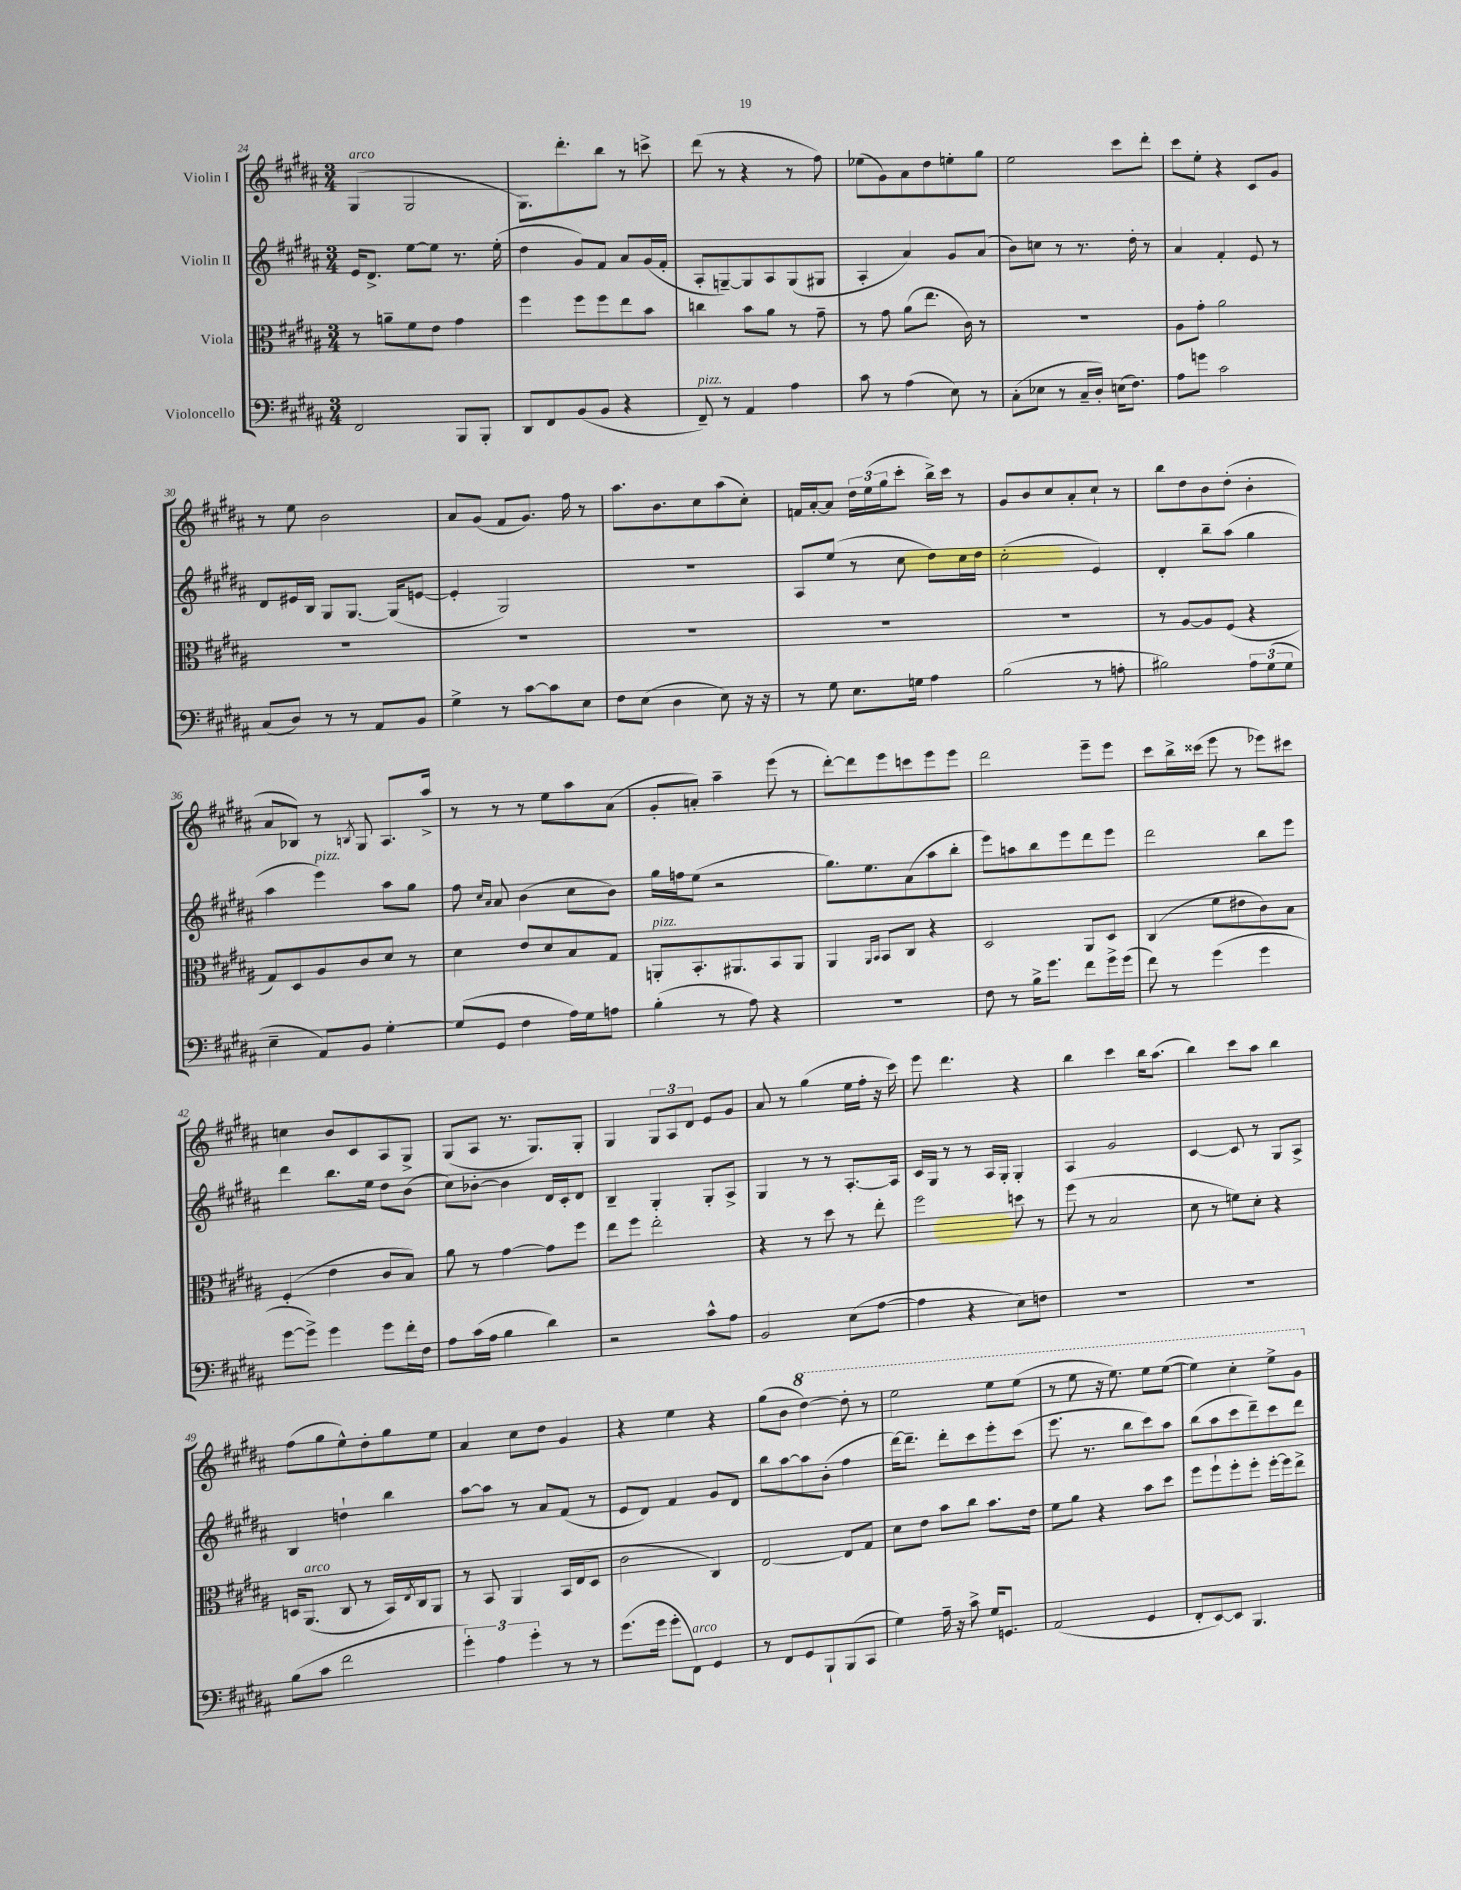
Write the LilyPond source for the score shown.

<<
\new StaffGroup <<
\new Staff = "s0" \with { instrumentName = "Violin I" } {
    \clef treble \key b \major \numericTimeSignature \time 3/4
    gis4^\markup { \italic "arco" }( gis2 |
    gis8.) dis'''8.-. b''8 r8 c'''8-> |
    dis'''8( r8 r4 r8 fis''8) |
    ees''8( gis'8) ais'8 dis''8 e''8-. gis''8 |
    e''2 cis'''8 dis'''8-. |
    cis'''8 e''8-. r4 cis'8 gis'8 |
    r8 e''8 b'2 |
    ais'8 gis'8( fis'8 gis'8.) fis''16 r8 |
    ais''8. b'8. cis''8 ais''8( cis''8-.) |
    f'16 ais'16~-. ais'8 \tuplet 3/2 { dis''16 e''16( gis''16 } cis'''8-. b''16->) cis'''16 r8 |
    gis'8 b'8 cis''8 ais'8-. cis''8-! r8 |
    b''8 dis''8 b'8 dis''8-.( b'4-. |
    ais'8 bes8) r8 \acciaccatura { b8 } gis8 ais8. ais''16-> |
    r8 r8 r8 e''8 ais''8 ais'8( |
    gis'8-. a'8-.) ais''4-- e'''8( r8 |
    dis'''8~-.) dis'''8 e'''8 c'''8 e'''8 e'''8 |
    dis'''2 e'''8-- e'''8 |
    cis'''8 b''16-> cisis'''16( e'''8 r8 ees'''8) cis'''8 |
    c''4 b'8 cis'8 ais8 gis8-> |
    gis8( ais8 r8. gis8.) gis8-. |
    gis4 \tuplet 3/2 { gis8 ais8 dis'8 } e'8 gis'8 |
    ais'8 r8 gis''4( e''16 fis''16-. r16 cis'''16) |
    e'''8 dis'''4. r4 |
    b''4 cis'''4 b''16 ais''8.( |
    b''4) cis'''8 ais''8 b''4 |
    fis''8( gis''8 e''8-^) dis''8-. gis''8 e''8 |
    ais'4 cis''8 dis''8 gis'4 |
    r4 e''4 r4 |
    gis''8( b'8 \ottava #1 dis'''4~) dis'''8-. r8 |
    e'''2 e'''8 e'''8( |
    r8 e'''8 r16 e'''8.) e'''8 e'''8~( |
    e'''4) cis'''4-. e'''8-> gis''8 \ottava #0 \bar "|." |
}
\new Staff = "s1" \with { instrumentName = "Violin II" } {
    \clef treble \key b \major \numericTimeSignature \time 3/4
    e'16 dis'8.-> e''8~ e''8 r8. e''16-.( |
    dis''4 gis'8) fis'8 ais'8 gis'16( fis'16-. |
    ais8-. g8~--) g8 ais8 g8( gis8 |
    ais4-. ais'4) gis'8 ais'8( |
    b'8) c''8 r8 r8. dis''16-. r8 |
    ais'4 fis'4-. e'8 r8 |
    dis'8 eis'16 b16 gis8 gis8.~ gis16( e'8~ |
    e'4-. gis2) |
    R2. |
    ais8 e''8( r8 cis''8 dis''8) cis''16 dis''16 |
    cis''2-.( e'4) |
    dis'4-. b''8-- ais''8( gis''4 |
    ais''4 e'''4^\markup { \italic "pizz." }) ais''8 gis''8 |
    fis''8 \grace { cis''16 ais'16 } ais'8 b'4( cis''8 b'8) |
    gis''16 f''16 e''8( r2 |
    gis''8.) e''8. ais'8( ais''8 b''8-. |
    e'''8) a''8 b''8 e'''8 dis'''8 e'''8 |
    dis'''2 b''8 e'''8 |
    dis'''4 b''8. e''16 dis''8 b'8( |
    cis''8) bes'8~-. bes'4 dis'16 cis'16-. dis'8 |
    b4-- gis4-. gis8-. ais8-> |
    gis4 r8 r8 ais8.~-. ais16 |
    cis'16 gis16 r8 r8 ais16 gis16-. gis4-. |
    ais4 gis'2 |
    cis'4~ cis'8 r8 gis8 ais8-> |
    b4 d''4-! b''4 |
    ais''8~ ais''8 r8 ais'8 fis'8( r8 |
    e'8 dis'8) fis'4 gis'8 dis'8 |
    b''8 ais''8~ ais''8 b'8-.( fis''4 |
    dis'''16~) dis'''8.-- dis'''8-. cis'''8 e'''8-. cis'''8( |
    e'''8. r8. b''8 cis'''8) ais''8 |
    b''8( ais''8 cis'''8 dis'''8--) cis'''8 dis'''8 \bar "|." |
}
\new Staff = "s2" \with { instrumentName = "Viola" } {
    \clef alto \key b \major \numericTimeSignature \time 3/4
    r8 a'8-- fis'8 e'8 gis'4 |
    fis''4 fis''8 fis''8 e''8 b'8 |
    c''4 b'8 ais'8 r8 gis'8-- |
    r8 gis'8 ais'8( e''8. cis'16) r8 |
    R2. |
    ais8 gis'8-. ais'2 |
    R2. |
    R2. |
    R2. |
    R2. |
    R2. |
    r8 ais8~ ais8 fis8( r4 |
    gis8) dis8 ais8 cis'8 dis'8 r8 |
    dis'4 e'8 dis'8 b8 gis8 |
    a,8-.^\markup { \italic "pizz." } b,8.-. ais,8. b,8 ais,8 |
    ais,4 \grace { ais,16 b,16 } b,8 cis8 r4 |
    dis2 ais,8 dis8 |
    cis4( fis'8 eis'8 cis'8) b8 |
    fis4-.( e'4 cis'8 b8) |
    ais'8 r8 gis'4~ gis'8 fis''8 |
    e''8 fis''8 e''2-. |
    r4 r8 dis''8 r8 e''8-. |
    fis''2 d''8 r8 |
    fis''8( r8 b2 |
    dis'8 r8 f'8) dis'8-. r4 |
    d16 ais,8.^\markup { \italic "arco" }( cis8 r8 b,16) \acciaccatura { e8 } cis16 ais,8 |
    r8 b,8 ais,4 b,16 e16( dis8 |
    cis'2 cis4) |
    e2~ e8 gis8 |
    dis'8 e'8 b'8 cis''8 b'8. e'16 |
    fis'8 ais'8 r4 b'8 dis''8 |
    fis''8 fis''8-! fis''8-. fis''8-. fis''16~-. fis''16 e''8-> \bar "|." |
}
\new Staff = "s3" \with { instrumentName = "Violoncello" } {
    \clef bass \key b \major \numericTimeSignature \time 3/4
    fis,2 b,,8 b,,8-. |
    dis,8 fis,8 b,8( b,8 r4 |
    fis,8--^\markup { \italic "pizz." }) r8 ais,4 ais4 |
    cis'8 r8 ais4( e8) r8 |
    cis8-.( ees8 r8 cis16-- dis16-.) e16( fis8.) |
    ais8 g'8 cis'2 |
    cis8( dis8) r8 r8 ais,8 b,8 |
    gis4-> r8 cis'8~ cis'8 e8 |
    fis8 e8( dis4 e8) r16 r16 |
    r8 gis8 e8. g16 ais4 |
    b2( r8 a8-. |
    bis2) \tuplet 3/2 { ais8 gis8( gis8 } |
    e4-- ais,8) b,8 gis4~-. |
    gis8( gis,8 fis4 ais16) gis16 a8 |
    b4-.( r8 ais8) r4 |
    R2. |
    fis8 r8 b16-> gis'8. fis'8 gis'16-> gis'16( |
    fis'8) r8 gis'4( gis'4 |
    gis'8~ gis'8->) gis'4 gis'8 fis'16-. fis16 |
    ais8 cis'16( ais16 b4 dis'4) |
    r2 cis'8-^ ais8 |
    b,2 e8( ais8~ |
    ais4 r4 e8) f8 |
    R2. |
    R2. |
    b8( cis'8 fis'2 |
    \tuplet 3/2 { gis'4-.) ais4 gis'4-. } r8 r8 |
    gis'8.( gis'16 gis'8-. fis,8^\markup { \italic "arco" }) gis,4 |
    r8 fis,8 gis,8 b,,8-! b,,8( cis,8 |
    gis4) ais16-- r16 cis'8-> gis16 g,8. |
    ais,2( gis,4 |
    fis,8-. e,8~) e,8 b,,4. \bar "|." |
}
>>
>>
\layout { \context { \Score currentBarNumber = #24 } }
